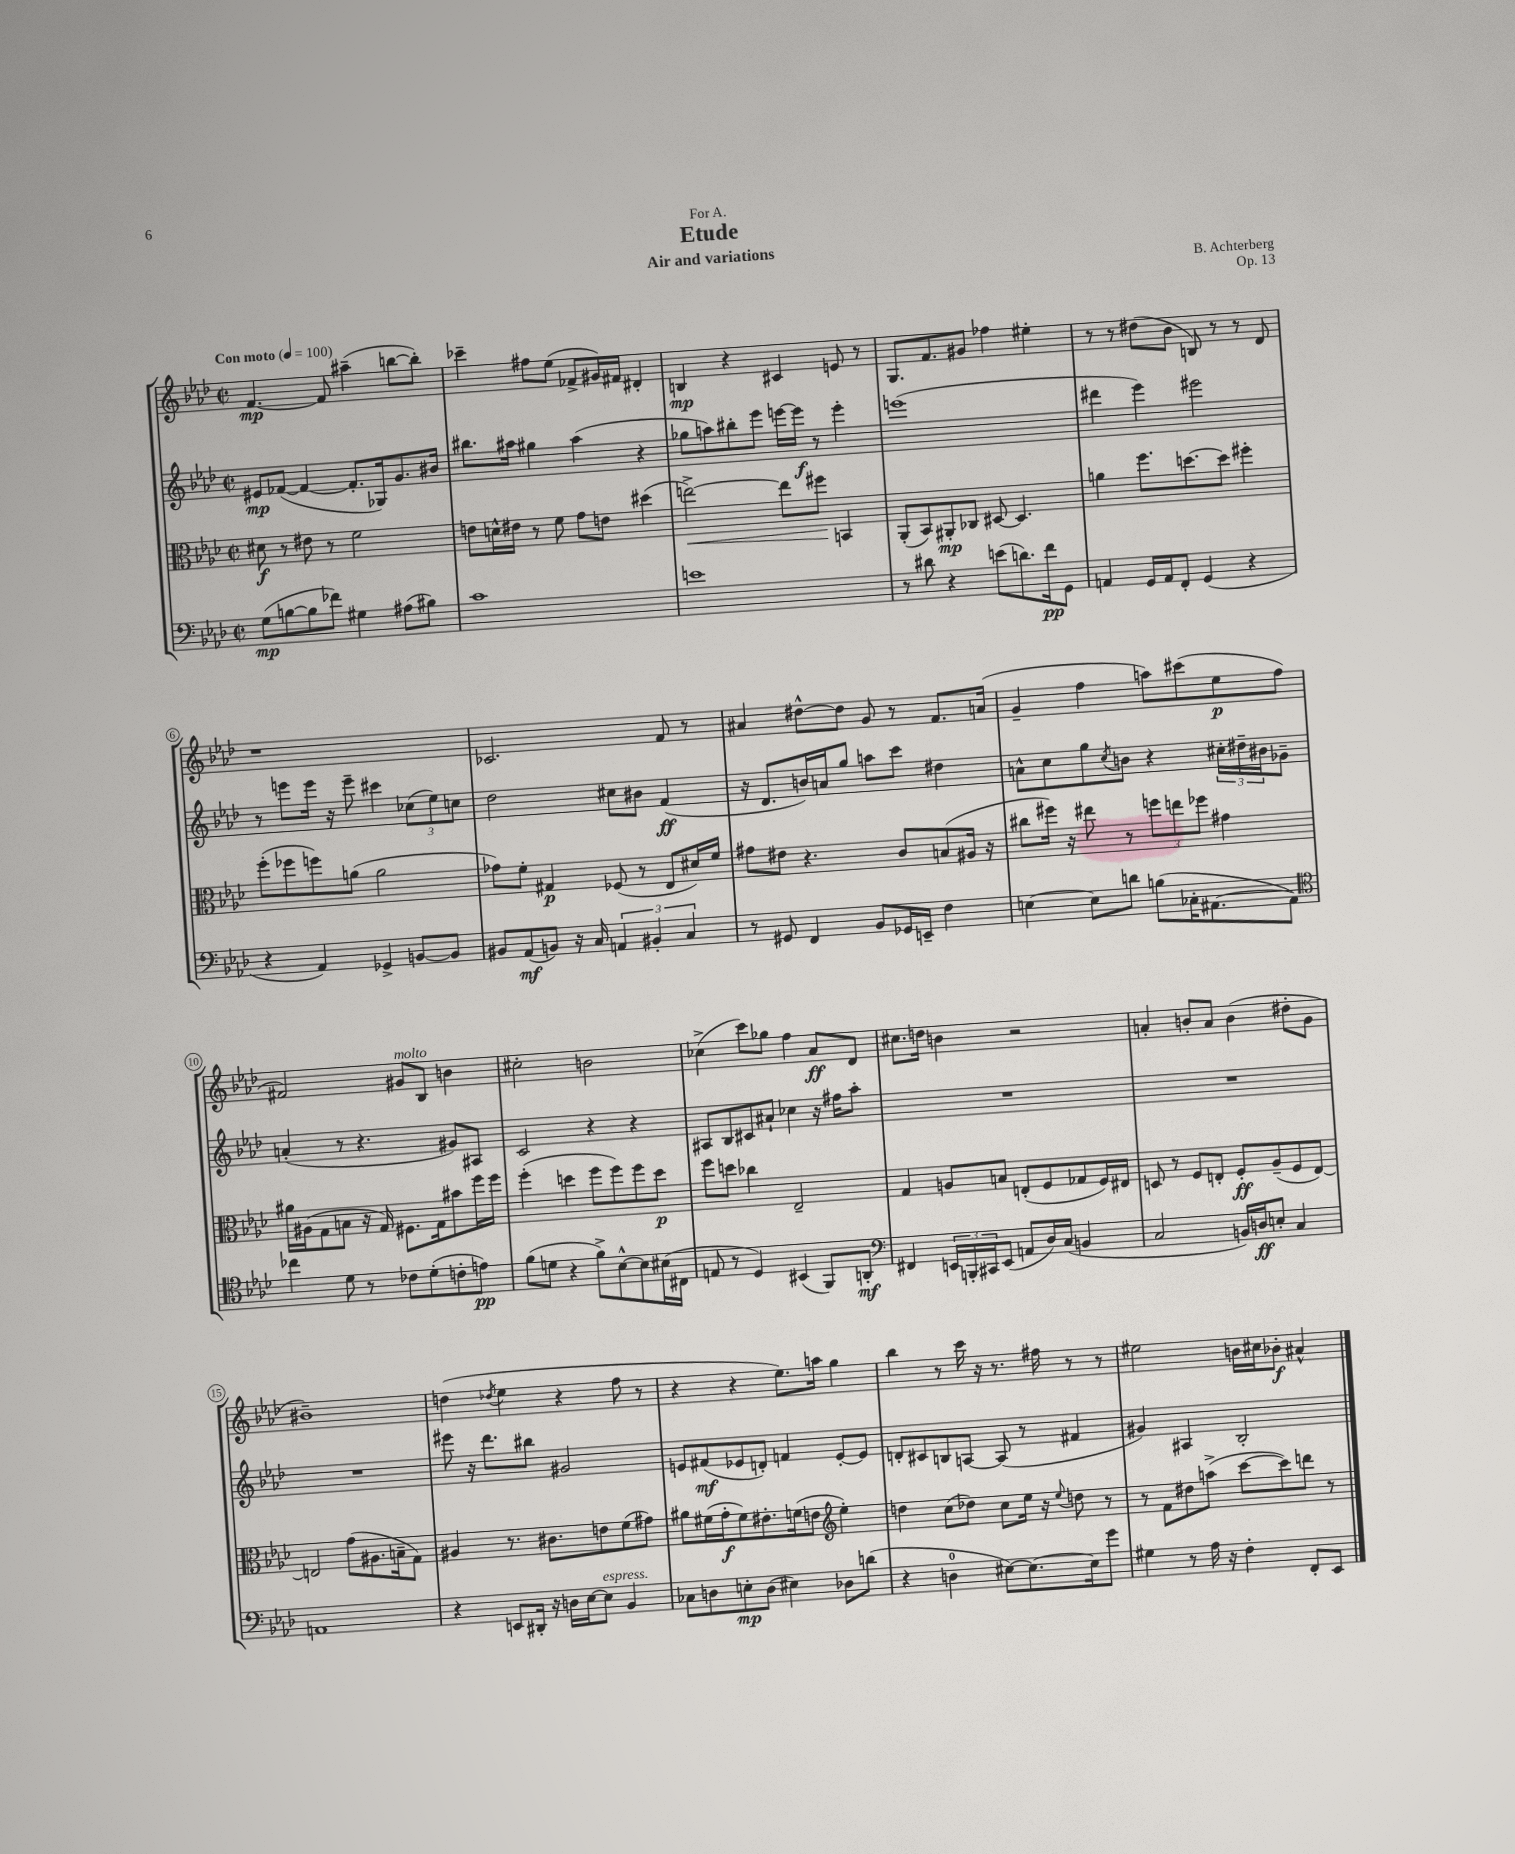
\header { title = "Etude" composer = "B. Achterberg" subtitle = "Air and variations" dedication = "For A." opus = "Op. 13" }
<<
\new StaffGroup <<
\new Staff = "s0" {
    \clef treble \key aes \major \defaultTimeSignature \time 2/2 \tempo "Con moto" 4 = 100
    f'4.~\mp f'8 ais''4--( b''8~ b''8-.) |
    ces'''4-- fis''8 ees''8( fes'8-> gis'16) fis'16 dis'4-. |
    b4\mp r4 cis'4 e'8 r8 |
    g8. f'8. gis'8 fes''4 eis''4-. |
    r8 r8 dis''8( bes'8 b8) r8 r8 des'8 |
    r1 |
    ces'2. f'8 r8 |
    ais'4 dis''8~-^ dis''8 g'8 r8 f'8. a'16( |
    g'4-- f''4 a''8) cis'''8( ees''8\p f''8 |
    fis'2) gis'8^\markup { \italic "molto" } bes8 b'4 |
    cis''2-. b'2 |
    ces''4->( c'''8) ges''8 f''4 aes'8\ff des'8 |
    cis''8. d''16 b'4 r2 |
    a'4-. b'8-. a'8 b'4( dis''8-. g'8 |
    bis'1--) |
    d''4( \acciaccatura { des''8 } ees''4 r4 f''8 r8 |
    r4 r4 ees''8.) a''16 g''4 |
    bes''4 r8 c'''16 r16 r8. fis''16 r8 r8 |
    eis''2 b'16 cis''16 bes'8-.\f ais'4-^ \bar "|." |
}
\new Staff = "s1" {
    \clef treble \key aes \major \defaultTimeSignature \time 2/2
    eis'8\mp fes'8~( fes'4~ fes'8.-. ges16) g'8. bis'16 |
    bis''8. ais''16 gis''4 ais''4( r4 |
    ges''8 a''8) bis''8-. ees'''8 e'''16~ e'''16\f r8 e'''4-. |
    e'''1( |
    dis'''4 ees'''4) eis'''2 |
    r8 e'''8 e'''16 r16 e'''8-- cis'''4 \tuplet 3/2 { ces''8( ees''8) c''8 } |
    des''2 cis''8 bis'8 f'4\ff( |
    r16 des'8. b'16) a'16 g''8 a''8 c'''8 dis''4 |
    a'8-^ c''8 g''8 \acciaccatura { c''8 } b'8 r4 \tuplet 3/2 { cis''16-. dis''16-- bis'16 } ges'8-- |
    a'4-.( r8 r4. gis'8) ais8 |
    c'2 r4 r4 |
    ais8 bes8 cis'8 ais'8-! ces''4 r16 fis''16 aes''8-. |
    R1 |
    R1 |
    R1 |
    eis'''8 r16 des'''8. bis''8 gis'2 |
    e'8 fis'8\mf( ees'8 d'8-.) f'4 ees'8~-. ees'8 |
    d'8-. cis'8 b8 a8~ a8( r8 fis'4 |
    gis'4) ais4 bes2-. \bar "|." |
}
\new Staff = "s2" {
    \clef alto \key aes \major \defaultTimeSignature \time 2/2
    dis'8\f r8 eis'8 r8 f'2 |
    e'8 d'16-^ eis'16 r8 f'8 g'8 e'8 dis''4( |
    e''2~->\<) e''8 fis''8\! b,4 |
    aes,8-.( bes,8) ais,8-.\mp ces8 dis8~ dis4. |
    a'4 f''8. d''8.~ d''8 fis''4-. |
    f''8-.( fes''8 f''8) a'8( a'2 |
    ges'8) f'8-. gis4\p fes8( r8 ees8 dis'16) f'16 |
    gis'8 eis'8 r4. c'8 b8( ais16 r16 |
    cis''8 fis''16) r16 eis''8 r8 \tuplet 3/2 { f''8 e''8 fes''8 } gis'4 |
    ais'16 ais16( g8 b8 r16 g16) fis8. g16 bis'8 f''16 f''16 |
    f''4-.( d''4 f''8 f''8) f''8 d''8\p |
    f''8 d''8 ces''4 ees2-- |
    g4 a8 b8 e8-.( f8 ges8 f16) eis16 |
    d8 r8 f8 e8-. f8-.\ff aes8--( f8 e8~) |
    e2 g'8( ais8. b16-- g8) |
    ais4 r8. cis'8. e'8 f'8( gis'8) |
    ais'8 fis'16( g'16-.\f fis'8) eis'8.-. f'16( e'8 \clef treble ees''4-.) |
    d''4 c''8( des''8) c''8 ees''16 r16 \appoggiatura { ees''8 } d''8 r8 |
    r8 f'8 dis''8 a''8->( c'''8~ c'''8) d'''8 r8 \bar "|." |
}
\new Staff = "s3" {
    \clef bass \key aes \major \defaultTimeSignature \time 2/2
    g8\mp( b8~ b8 fes'8) gis4 ais8( bis8) |
    c'1 |
    e'1 |
    r8 dis'8 r4 e'8( d'8.) f'16\pp g,8 |
    a,4 g,16 a,16 f,8-. g,4( r4 |
    r4 aes,4) ges,4-> b,8~ b,8 |
    bis,8 aes,8\mf( b,8) r16 c16 \tuplet 3/2 { a,4 bis,4-. c4 } |
    r8 gis,8 f,4 bes,8 ges,16 e,16-- f4 |
    e4~ e8 d'8 b8( ces16-. ais,8.~ ais,8) |
    \clef tenor ces''4 des'8 r8 ces'8 des'8-.( c'8-. e'8\pp) |
    f'8( d'8 r4 f'8->) bes8~-^ bes8 bis16( cis16 |
    e8 r8 des4) bis,4( f,8) a,8-.\mf |
    \clef bass fis,4 \tuplet 3/2 { e,16 b,,16-. cis,16 } e,8( a,8 des16) c16( b,4 |
    c2 b,16) d16\ff e8-. c4 |
    a,1 |
    r4 e,8 dis,16-. r16 d16 ees16~ ees8^\markup { \italic "espress." } bes,4 |
    ces8 d8 e8-.\mp d8( eis4) des8 d'8( |
    r4 d4-0 eis8~) eis8.~ eis16 g'8 |
    gis4 r8 aes16 r16 f4-. f,8-. ees,8 \bar "|." |
}
>>
>>
\layout { \context { \Score \override BarNumber.stencil = #(make-stencil-circler 0.1 0.3 ly:text-interface::print) } }
